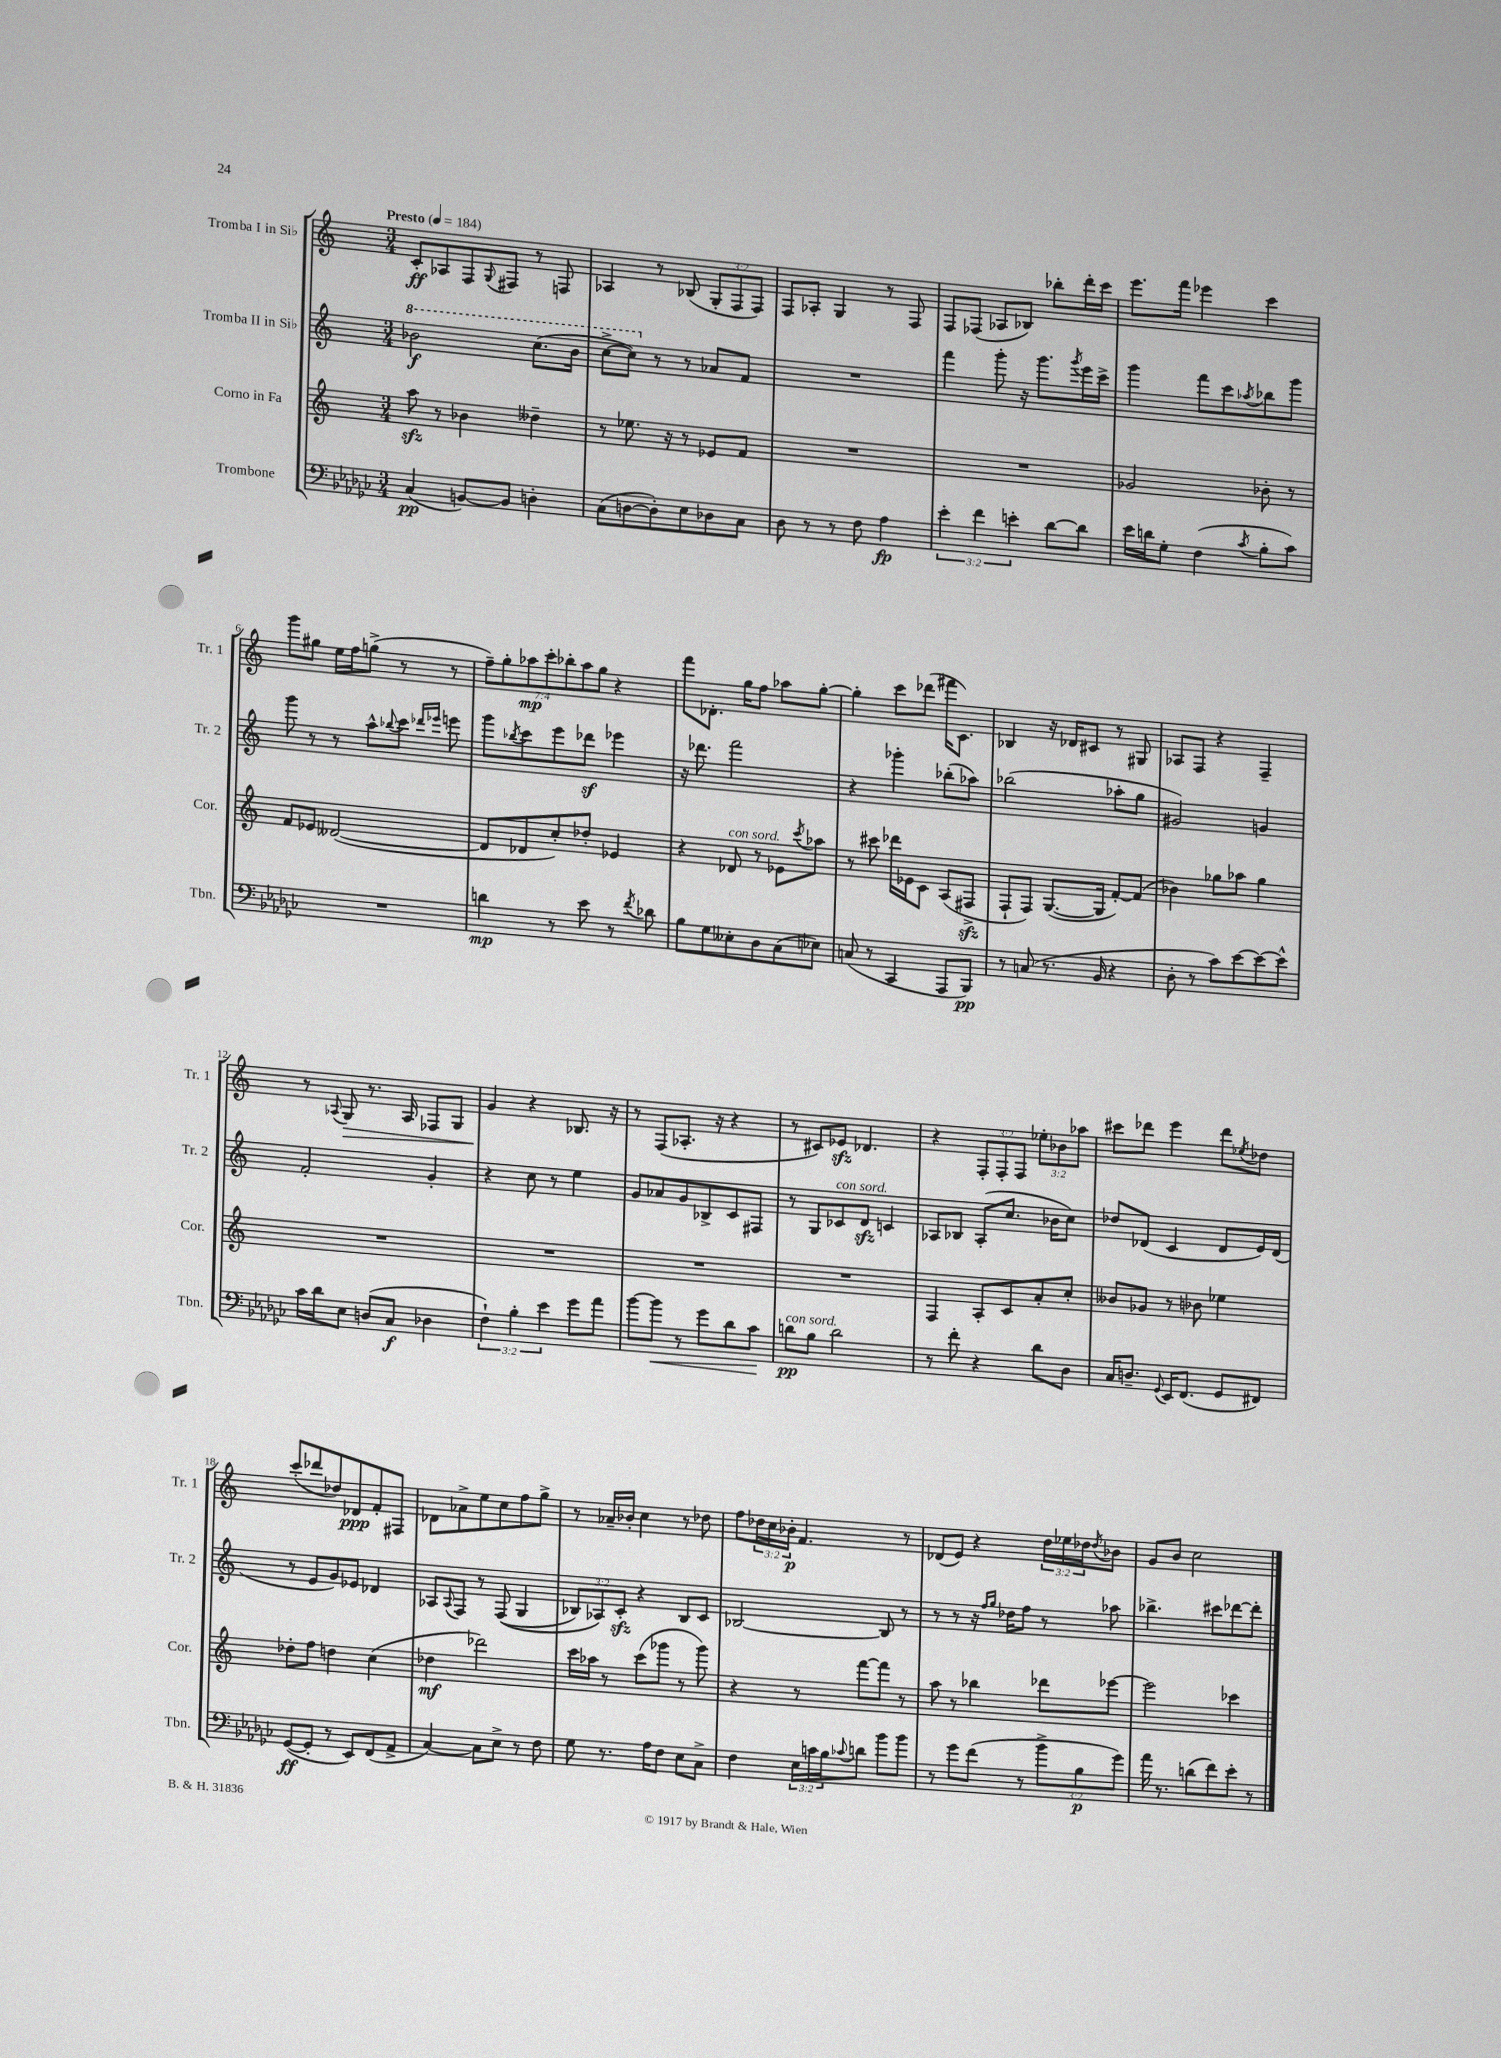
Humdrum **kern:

**kern	**kern	**kern	**kern
*staff4	*staff3	*staff2	*staff1
*clefF4	*clefG2	*clefG2	*clefG2
*k[b-e-a-d-g-c-]	*k[]	*k[]	*k[]
*M3/4	*M3/4	*M3/4	*M3/4
*MM184	*MM184	*MM184	*MM184
(4C-	8aa	2bb-	8c'
.	8r	.	8A-
[8BB)	4b-	.	8F
.	.	.	8qqG
8BB]	.	.	8F#
4D'	4dd--~	(8.ccc	8r
.	.	.	8F
.	.	16bb-	.
=	=	=	=
(8C-	8r	[8ccc^	4A-
[8D	8.ee-	8ccc])	.
8D'])	.	8r	8r
.	16r	.	.
8E-	8r	8r	(8B-
8D-	8e-	8a-	12G'
.	.	.	12F
8C-	8f	8f	.
.	.	.	12F)
=	=	=	=
8D-	2.r	2.r	8F
8r	.	.	8A-'
8r	.	.	4G
8F	.	.	.
4A-	.	.	8r
.	.	.	8F
=	=	=	=
6e-'	2.r	4fff	8F
.	.	.	(8F-
6f	.	.	.
.	.	8ggg'	8A-
6e'	.	.	.
.	.	16r	8B-)
.	.	8.ggg	.
[8d-	.	.	8bb-'
.	.	8qggg	.
8d-]	.	16eee	16ddd'
.	.	16ccc^	16ccc
=	=	=	=
16e-	2g-	4ggg	8.eee
16d	.	.	.
8G-'	.	.	.
.	.	.	16fff
(4F	.	8fff	4eee-
.	.	8ccc	.
8qc-	.	8qaa-	.
8B-'	8b-'	8bb-	4ccc
8c-)	8r	8ggg	.
=	=	=	=
2.r	8f	8ggg	8ggg
.	8e-	8r	8gg#
.	([2d--	8r	16ee
.	.	.	16ff
.	.	8aa^^	(8gg^
.	.	8qqbb-	.
.	.	8ccc	8r
.	.	16qqddd-	.
.	.	16qqeee-	.
.	.	8eee	8r
=	=	=	=
4d	8d--]	8ggg	14ff~)
.	.	.	14gg'
.	.	8qbb-	.
.	8d-	8ccc	.
.	.	.	14aa-
.	.	.	14ccc'
8r	8cc')	8eee	.
.	.	.	14bb-'
.	.	.	14aa-
8e-	8dd-'	8ddd-	.
.	.	.	14gg
8r	4e-	4eee-	4r
8qf	.	.	.
8d-	.	.	.
=	=	=	=
8B-	4r	16r	8fff
.	.	8.ddd-	.
8G-	.	.	8.d-'
8E--'	8d-	2fff	.
.	.	.	16gg
8D-	8r	.	8ff
(8C-	8e-	.	8aa-
.	8qccc	.	.
8E-)	8aa-	.	[8gg'
=	=	=	=
(8C	8r	4r	4gg']
8r	8ccc#	.	.
4CC-	16ddd-	4ggg-'	8ccc
.	16e-	.	.
.	8c	.	(8ddd-
8AAA-	(8A	(8bb-'	16fff#
.	.	.	8.c)
8BBB-)	8F#^	8aa-)	.
=	=	=	=
8r	8F`	(2bb-	4B-
(8C	8F)	.	.
8.r	([8.G	.	16r
.	.	.	16d-
.	.	.	8c#
16BB-	16G]	.	.
4r	[8f')	8aa-'	8r
.	(8f]	8gg	8G#
=	=	=	=
8D-'	4b-)	2g#)	8A-
8r	.	.	8F
8c-)	8gg-	.	4r
[8e-	8aa-	.	.
8e-_	4gg-	4g	4F~
8e-^^]	.	.	.
=	=	=	=
16c-	2.r	2f'	8r
16d-	.	.	.
.	.	.	8qqA-
8E-	.	.	8G
(8D	.	.	8.r
8C-	.	.	.
.	.	.	16A-
4D-	.	4g'	8F-
.	.	.	8G
=	=	=	=
6F`)	2.r	4r	4g
6B-'	.	.	.
.	.	8cc	4r
6e-	.	.	.
.	.	8r	.
8g-	.	4ee	8.B-
8a-	.	.	.
.	.	.	16r
=	=	=	=
[8b-	2.r	8g	8r
8b-]	.	8a-	(8F
8r	.	8g	8.A-'
8g-	.	8B-^	.
.	.	.	16r
8d-	.	8c	4r
8c-	.	8F#	.
=	=	=	=
8d	2.r	8r	8r
8B-	.	8G	8c#)
2d	.	8c-	8e-
.	.	8d	4.d-
.	.	4c	.
=	=	=	=
8r	4F	8A-	4r
8f'	.	8B-	.
4r	8A'	(8A-'	12F'
.	.	.	12F'
.	8c	8.cc	.
.	.	.	12F
8d-	8a'	.	12ee-'
.	.	16b-	.
.	.	.	12b-
8D-	8cc'	8cc)	.
.	.	.	12aa-
=	=	=	=
16C-	8b--	8dd-	8ccc#
8.D~	.	.	.
.	8g-	(8d-	8ddd-
8qqGG-	.	.	.
16EE-	8r	4c	4eee
(8.FF	.	.	.
.	8b-	.	.
8GG-	4ee-	8d-	8ddd-
.	.	.	8qee-
8FF#)	.	16e)	8dd-
.	.	(16d-	.
=	=	=	=
([8GG-	8dd-'	8r	(8ccc'
8GG-']	8ff	8e	8ddd-
8r	4dd	8g)	8dd-)
8EE-)	.	8e-	8d-
(8FF	(4cc	4d-	8f'
8AA-^	.	.	8F#
=	=	=	=
[4C-)	4dd-	8A-	8d-
.	.	8qqA-	.
.	.	8F	8a-^
8C-]	2ddd-)	8r	8ee
8E-^	.	&((8F	8cc
8r	.	4G	8ff
8F	.	.	8gg^
=	=	=	=
8G-	16ccc	12B-)	8r
.	16aa-	.	.
.	.	12A-&)	.
8.r	8r	.	16a-~
.	.	12c'	.
.	.	.	16b-'
.	(8ccc	4r	4cc
16A-	.	.	.
8F	8ggg-	.	.
8E-	8r	8B-	8r
8C-^	8ggg-)	8c	8dd-
=	=	=	=
4F	4r	[2B-	8ff
.	.	.	24dd-
.	.	.	24cc
.	.	.	24b-'
24E-	8r	.	4.f
24c	.	.	.
24B-	.	.	.
8qqc-	.	.	.
8d	[8fff	.	.
8b-	8fff]	8B-]	.
8b-	8r	8r	8r
=	=	=	=
8r	8aa	8r	(8d-
8g-	8r	8r	8e)
(8f	4bb-	16r	4r
.	.	16qqff	.
.	.	16qqgg	.
.	.	16dd-	.
8r	.	8ff	.
12b-^	8ddd-	8r	24dd
.	.	.	24ee-
12B-	.	.	24dd-
.	.	.	8qdd-
.	[8eee-	8aa-	8b-
12g-)	.	.	.
=	=	=	=
16a-	2eee-]	4.bb-^	8g
8.r	.	.	.
.	.	.	8b
(8d	.	.	2cc
8f)	.	8ccc#	.
8e-'	4ccc-	[8ddd-	.
8r	.	8ddd-']	.
==	==	==	==
*-	*-	*-	*-
